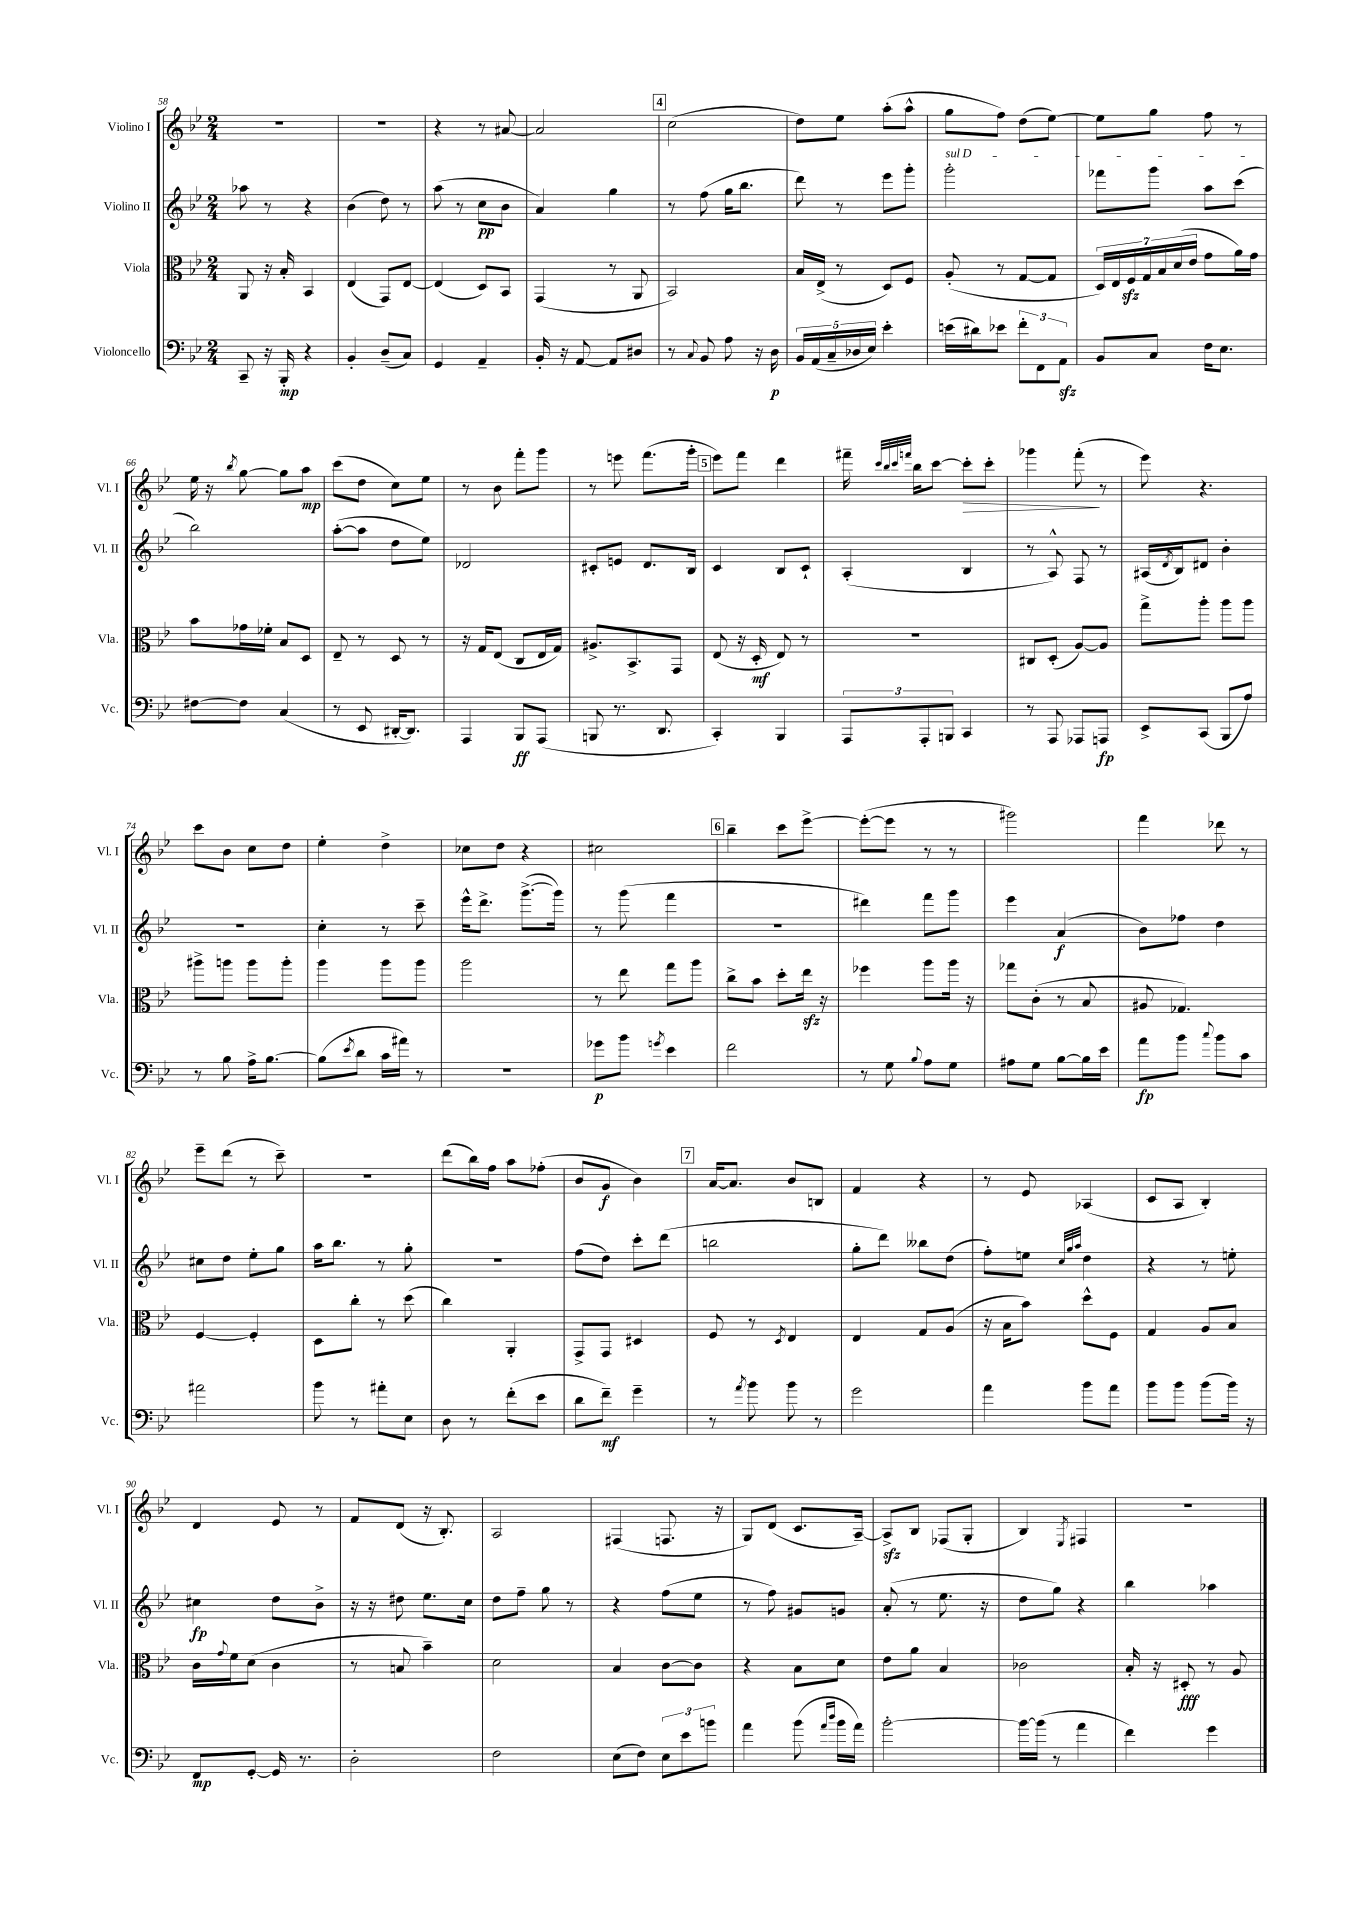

**kern	**dynam	**kern	**dynam	**kern	**dynam	**kern	**dynam
*part4	*part4	*part3	*part3	*part2	*part2	*part1	*part1
*staff4	*staff4	*staff3	*staff3	*staff2	*staff2	*staff1	*staff1
*I"Violoncello	*	*I"Viola	*	*I"Violino II	*	*I"Violino I	*
*I'Vc.	*	*I'Vla.	*	*I'Vl. II	*	*I'Vl. I	*
*clefF4	*	*clefC3	*	*clefG2	*	*clefG2	*
*k[b-e-]	*	*k[b-e-]	*	*k[b-e-]	*	*k[b-e-]	*
*M2/4	*	*M2/4	*	*M2/4	*	*M2/4	*
=58	=58	=58	=58	=58	=58	=58	=58
8CC~/	.	8AA/	.	8aa-X\	.	2r	.
16r	.	16r	.	8r	.	.	.
16BBB-'/	mp	16B-'/	.	.	.	.	.
4r	.	4BB-/	.	4r	.	.	.
=59	=59	=59	=59	=59	=59	=59	=59
4BB-'/	.	(4E-/	.	(4b-\	.	2r	.
(8D~/L	.	8GG/L)	.	8dd\)	.	.	.
8C/J)	.	[8E-/J	.	8r	.	.	.
=60	=60	=60	=60	=60	=60	=60	=60
4GG/	.	(4E-/]	.	(8aa\	.	4r	.
.	.	.	.	8r	.	.	.
4AA~/	.	8D/L)	.	8cc\L	pp	8r	.
.	.	8BB-/J	.	8b-\J	.	[8a#X/	.
=61	=61	=61	=61	=61	=61	=61	=61
16BB-'/	.	(4GG/	.	4a/)	.	2a#/]	.
16r	.	.	.	.	.	.	.
[8AA/	.	.	.	.	.	.	.
8AA/L]	.	8r	.	4gg\	.	.	.
8D#X/J	.	8AA/	.	.	.	.	.
!!LO:REH:place=s1:t=4
=62	=62	=62	=62	=62	=62	=62	=62
8r	.	2BB-/)	.	8r	.	(2cc\	.
8qqC/	.	.	.	.	.	.	.
8BB-/	.	.	.	(8ff\	.	.	.
8A\	.	.	.	16gg\KL	.	.	.
.	.	.	.	8.bb-\J	.	.	.
16r	.	.	.	.	.	.	.
16D\	p	.	.	.	.	.	.
=63	=63	=63	=63	=63	=63	=63	=63
20BB-/LL	.	16B-/LL	.	8ddd\)	.	8dd\L)	.
(20AA/	.	.	.	.	.	.	.
.	.	(16E-^/JJ	.	.	.	.	.
20C~/	.	.	.	.	.	.	.
.	.	8r	.	8r	.	8ee-\J	.
20D-X/	.	.	.	.	.	.	.
20E-/JJ)	.	.	.	.	.	.	.
4e-'\	.	8D/L)	.	8eee-\L	.	(8aa'\L	.
.	.	8F/J	.	8ggg'\J	.	8aa^^\J	.
=64	=64	=64	=64	=64	=64	=64	=64
!	!	!	!	!LO:TX:a:i:t=sul D	!	!	!
(16en\LL	.	(8A'/	.	2ggg'\	.	8gg\L	.
16d#X\J)	.	.	.	.	.	.	.
8e-X\J	.	8r	.	.	.	8ff\J)	.
12f'\L	.	[8G/L	.	.	.	(8dd\L	.
12FF\	.	.	.	.	.	.	.
.	.	8G/J]	.	.	.	[8ee-\J)	.
12AAzz\J	.	.	.	.	.	.	.
=65	=65	=65	=65	=65	=65	=65	=65
8BB-/L	.	28D/LL)	.	8fff-X\L	.	8ee-\L]	.
.	.	28E-/	.	.	.	.	.
.	.	28Fzz/	.	.	.	.	.
.	.	28G/	.	.	.	.	.
8C/J	.	.	.	8ggg\J	.	8gg\J	.
.	.	28B-/	.	.	.	.	.
.	.	(28d/	.	.	.	.	.
.	.	28e-/JJ	.	.	.	.	.
16F\KL	.	8g\L	.	8aa\L	.	8ff\	.
8.E-\J	.	.	.	.	.	.	.
.	.	16a\L)	.	(8ccc\J	.	8r	.
.	.	16g\JJ	.	.	.	.	.
!!LO:LB:g=z
=66	=66	=66	=66	=66	=66	=66	=66
[8F#X\L	.	8b-\L	.	2bb-\)	.	16ee-\	.
.	.	.	.	.	.	16r	.
.	.	.	.	.	.	8qbb-/	.
8F#\J]	.	16g-X\L	.	.	.	[8gg\	.
.	.	16f-X'\JJ	.	.	.	.	.
(4C/	.	8B-/L	.	.	.	8gg\L]	.
.	.	8D/J	.	.	.	8aa\J	mp
=67	=67	=67	=67	=67	=67	=67	=67
8r	.	8E-~/	.	([8aa'\L	.	(8ccc\L	.
8EE-/	.	8r	.	8aa\J]	.	8dd\J	.
[16DD#X'/KL	.	8D/	.	8dd\L	.	8cc\L)	.
8.DD#/J])	.	.	.	.	.	.	.
.	.	8r	.	8ee-\J)	.	8ee-\J	.
=68	=68	=68	=68	=68	=68	=68	=68
4AAA/	.	16r	.	2d-X/	.	8r	.
.	.	16G/KL	.	.	.	.	.
.	.	(8E-/J	.	.	.	8b-\	.
8BBB-/L	ff	8C/L	.	.	.	8fff'\L	.
(8AAA/J	.	16E-/L	.	.	.	8ggg\J	.
.	.	16G/JJ)	.	.	.	.	.
=69	=69	=69	=69	=69	=69	=69	=69
8BBBn/	.	8.A#X^/L	.	8c#X'/L	.	8r	.
8.r	.	.	.	8en/J	.	8eeen\	.
.	.	8.BB-^/	.	.	.	.	.
.	.	.	.	8.d/L	.	(8.fff\L	.
8.DD/	.	.	.	.	.	.	.
.	.	8GG/J	.	.	.	.	.
.	.	.	.	16B-/Jk	.	16ggg'\Jk	.
!!LO:REH:place=s1:t=5
=70	=70	=70	=70	=70	=70	=70	=70
4CC'/)	.	(8E-/	.	4c/	.	8eee-\L)	.
.	.	16r	.	.	.	8fff\J	.
.	.	16D'/	mf	.	.	.	.
4BBB-/	.	8E-/)	.	8B-/L	.	4ddd\	.
.	.	8r	.	8c`/J	.	.	.
=71	=71	=71	=71	=71	=71	=71	=71
12AAA/L	.	2r	.	(4A'/	.	16fff#X~\	.
.	.	.	.	.	.	32qqccc/LLL	.
.	.	.	.	.	.	32qqbb-/	.
.	.	.	.	.	.	32qqccc/	.
.	.	.	.	.	.	32qqfffn/JJJ	.
.	.	.	.	.	.	16bb-\KL	.
12AAA'/	.	.	.	.	.	.	.
.	.	.	.	.	.	[8ccc\J	.
12BBBn/J	.	.	.	.	.	.	.
!	!	!	!	!	!	!	!LO:HP:b
4CC/	.	.	.	4B-/	.	8ccc'\L]	>
.	.	.	.	.	.	8ccc'\J	.
=72	=72	=72	=72	=72	=72	=72	=72
8r	.	8C#X/L	.	8r	.	4ggg-X\	.
8AAA/	.	(8D'/J	.	8A^^/)	.	.	.
8AAA-X/L	.	[8A/L)	.	8F/	.	(8fff'\	.
8AAAn/J	fp	8A/J]	.	8r	.	8r	]
=73	=73	=73	=73	=73	=73	=73	=73
8EE-^/L	.	8gg^\L	.	(16A#X/LL	.	8eee-\)	.
.	.	.	.	8qd/	.	.	.
.	.	.	.	16B-/J)	.	.	.
(8CC/J	.	8aa'\J	.	8d#X/J	.	4.r	.
8BBB-/L	.	8aa\L	.	4b-'\	.	.	.
8A/J)	.	8aa\J	.	.	.	.	.
!!LO:LB:g=z
=74	=74	=74	=74	=74	=74	=74	=74
8r	.	8aa#X^\L	.	2r	.	8ccc\L	.
8B-\	.	8aan\J	.	.	.	8b-\J	.
16A^\KL	.	8aa\L	.	.	.	8cc\L	.
[8.B-\J	.	.	.	.	.	.	.
.	.	8aa'\J	.	.	.	8dd\J	.
=75	=75	=75	=75	=75	=75	=75	=75
(8B-\L]	.	4aa\	.	4cc'\	.	4ee-'\	.
8qe-/	.	.	.	.	.	.	.
8d\J	.	.	.	.	.	.	.
16c\LL	.	8aa\L	.	8r	.	4dd^\	.
16a#X\JJ)	.	.	.	.	.	.	.
8r	.	8aa\J	.	8ccc~\	.	.	.
=76	=76	=76	=76	=76	=76	=76	=76
2r	.	2aa\	.	16eee-^^\KL	.	8cc-X\L	.
.	.	.	.	8.ddd^\J	.	.	.
.	.	.	.	.	.	8dd\J	.
.	.	.	.	([8.ggg^\L	.	4r	.
.	.	.	.	16ggg\Jk])	.	.	.
=77	=77	=77	=77	=77	=77	=77	=77
8g-X\L	p	8r	.	8r	.	2cc#X\	.
8b-\J	.	8ee-\	.	(8ggg\	.	.	.
8qgn/	.	.	.	.	.	.	.
4e-\	.	8gg\L	.	4fff\	.	.	.
.	.	8aa\J	.	.	.	.	.
!!LO:REH:place=s1:t=6
=78	=78	=78	=78	=78	=78	=78	=78
2f\	.	8cc^\L	.	2r	.	4bb-~\	.
.	.	8b-\J	.	.	.	.	.
.	.	8dd'\L	.	.	.	8ccc\L	.
.	.	16ee-zz\Jk	.	.	.	[8eee-^\J	.
.	.	16r	.	.	.	.	.
=79	=79	=79	=79	=79	=79	=79	=79
8r	.	4ff-X\	.	4ddd#X\)	.	(8eee-'\L_	.
8G\	.	.	.	.	.	8eee-\J]	.
8qqB-/	.	.	.	.	.	.	.
8A\L	.	8aa\L	.	8fff\L	.	8r	.
8G\J	.	16aa\Jk	.	8ggg\J	.	8r	.
.	.	16r	.	.	.	.	.
=80	=80	=80	=80	=80	=80	=80	=80
8A#X\L	.	8gg-X\L	.	4eee-\	.	2ggg#X\)	.
8G\J	.	(8c'\J	.	.	.	.	.
[8B-\L	.	8r	.	(4a/	f	.	.
16B-\L]	.	8B-/	.	.	.	.	.
16e-\JJ	.	.	.	.	.	.	.
=81	=81	=81	=81	=81	=81	=81	=81
8a\L	fp	8A#X/	.	8b-\L)	.	4fff\	.
8b-\J	.	4.G-X/)	.	8ff-X\J	.	.	.
8qqcc/	.	.	.	.	.	.	.
8b-\L	.	.	.	4dd\	.	8ddd-X\	.
8c\J	.	.	.	.	.	8r	.
!!LO:LB:g=z
=82	=82	=82	=82	=82	=82	=82	=82
2a#X\	.	[4F/	.	8cc#X\L	.	8eee-~\L	.
.	.	.	.	8dd\J	.	(8ddd\J	.
.	.	4F'/]	.	8ee-'\L	.	8r	.
.	.	.	.	8gg\J	.	8ccc~\)	.
=83	=83	=83	=83	=83	=83	=83	=83
8b-\	.	8D\L	.	16aa\KL	.	2r	.
.	.	.	.	8.bb-\J	.	.	.
8r	.	8cc'\J	.	.	.	.	.
8a#X'\L	.	8r	.	8r	.	.	.
8E-\J	.	(8dd\	.	8gg'\	.	.	.
=84	=84	=84	=84	=84	=84	=84	=84
8D\	.	4cc\)	.	2r	.	(8ddd\L	.
8r	.	.	.	.	.	16bb-\L)	.
.	.	.	.	.	.	16ff\JJ	.
(8f'\L	.	4AA'/	.	.	.	8aa\L	.
8e-\J	.	.	.	.	.	(8ff-X'\J	.
=85	=85	=85	=85	=85	=85	=85	=85
8d\L	.	8GG^/L	.	(8ff\L	.	8b-/L	.
8f~\J)	mf	8GG/J	.	8dd\J)	.	8g/J	f
4g~\	.	4D#X/	.	8ccc'\L	.	4b-\)	.
.	.	.	.	(8ddd\J	.	.	.
!!LO:REH:place=s1:t=7
=86	=86	=86	=86	=86	=86	=86	=86
8r	.	8F/	.	2bbn\	.	[16a/KL	.
.	.	.	.	.	.	8.a/J]	.
8qa/	.	.	.	.	.	.	.
8b-\	.	8r	.	.	.	.	.
.	.	8qD/	.	.	.	.	.
8b-\	.	4E-/	.	.	.	8b-/L	.
8r	.	.	.	.	.	8Bn/J	.
=87	=87	=87	=87	=87	=87	=87	=87
2g\	.	4E-/	.	8gg'\L	.	4f/	.
.	.	.	.	8ddd\J)	.	.	.
.	.	8G/L	.	8bb--X\L	.	4r	.
.	.	(8A/J	.	(8dd\J	.	.	.
=88	=88	=88	=88	=88	=88	=88	=88
4a\	.	16r	.	8ff'\L)	.	8r	.
.	.	16B-\KL	.	.	.	.	.
.	.	8b-\J)	.	8een\J	.	8e-/	.
.	.	.	.	32qqcc/LLL	.	.	.
.	.	.	.	32qqgg/	.	.	.
.	.	.	.	32qqaa/JJJ	.	.	.
8b-\L	.	8dd^^\L	.	4dd\	.	(4A-X/	.
8a\J	.	8F\J	.	.	.	.	.
=89	=89	=89	=89	=89	=89	=89	=89
8b-\L	.	4G/	.	4r	.	8c/L	.
8b-\J	.	.	.	.	.	8A/J	.
(8b-\L	.	8A/L	.	8r	.	4B-'/)	.
16b-\Jk)	.	8B-/J	.	8een'\	.	.	.
16r	.	.	.	.	.	.	.
!!LO:LB:g=z
=90	=90	=90	=90	=90	=90	=90	=90
8FF/L	mp	16c\LL	.	4cc#X\	fp	4d/	.
.	.	8qqg/	.	.	.	.	.
.	.	16f\J	.	.	.	.	.
[8GG'/J	.	(8d\J	.	.	.	.	.
16GG/]	.	4c\	.	8dd\L	.	8e-/	.
8.r	.	.	.	.	.	.	.
.	.	.	.	8b-^\J	.	8r	.
=91	=91	=91	=91	=91	=91	=91	=91
2D'\	.	8r	.	16r	.	8f/L	.
.	.	.	.	16r	.	.	.
.	.	8Bn/	.	8dd#X\	.	(8d/J	.
.	.	4b-~\)	.	8.ee-\L	.	16r	.
.	.	.	.	.	.	8.B-'/)	.
.	.	.	.	16cc\Jk	.	.	.
=92	=92	=92	=92	=92	=92	=92	=92
2F\	.	2d\	.	8dd\L	.	2A/	.
.	.	.	.	8ff~\J	.	.	.
.	.	.	.	8gg\	.	.	.
.	.	.	.	8r	.	.	.
=93	=93	=93	=93	=93	=93	=93	=93
(8E-\L	.	4B-/	.	4r	.	(4F#X/	.
8F\J)	.	.	.	.	.	.	.
12E-\L	.	[8c\L	.	(8ff\L	.	8.Fn/	.
12e-\	.	.	.	.	.	.	.
.	.	8c\J]	.	8ee-\J	.	.	.
12bn\J	.	.	.	.	.	.	.
.	.	.	.	.	.	16r	.
=94	=94	=94	=94	=94	=94	=94	=94
4a\	.	4r	.	8r	.	8G/L)	.
.	.	.	.	8ff\)	.	(8d/J	.
(8b-\	.	8B-\L	.	8g#X/L	.	8.c/L	.
16qqa/LL	.	.	.	.	.	.	.
16qqdd/JJ	.	.	.	.	.	.	.
16b-\LL	.	8d\J	.	8gn/J	.	.	.
16a\JJ)	.	.	.	.	.	[16A~/Jk)	.
=95	=95	=95	=95	=95	=95	=95	=95
[2b-'\	.	8e-\L	.	(8a'/	.	8Azz^/L]	.
.	.	8a\J	.	8r	.	8B-/J	.
.	.	4B-/	.	8.ee-\	.	(8F-X/L	.
.	.	.	.	.	.	8G'/J	.
.	.	.	.	16r	.	.	.
=96	=96	=96	=96	=96	=96	=96	=96
16b-\LL_	.	2c-X\	.	8dd\L	.	4B-/)	.
(16b-\JJ]	.	.	.	.	.	.	.
8r	.	.	.	8gg\J)	.	.	.
.	.	.	.	.	.	8qE-/	.
4a\	.	.	.	4r	.	4F#X/	.
=97	=97	=97	=97	=97	=97	=97	=97
4f\)	.	16B-'/	.	4bb-\	.	2r	.
.	.	16r	.	.	.	.	.
.	.	8D#X'/	fff	.	.	.	.
4g\	.	8r	.	4aa-X\	.	.	.
.	.	8A/	.	.	.	.	.
==	==	==	==	==	==	==	==
*-	*-	*-	*-	*-	*-	*-	*-
